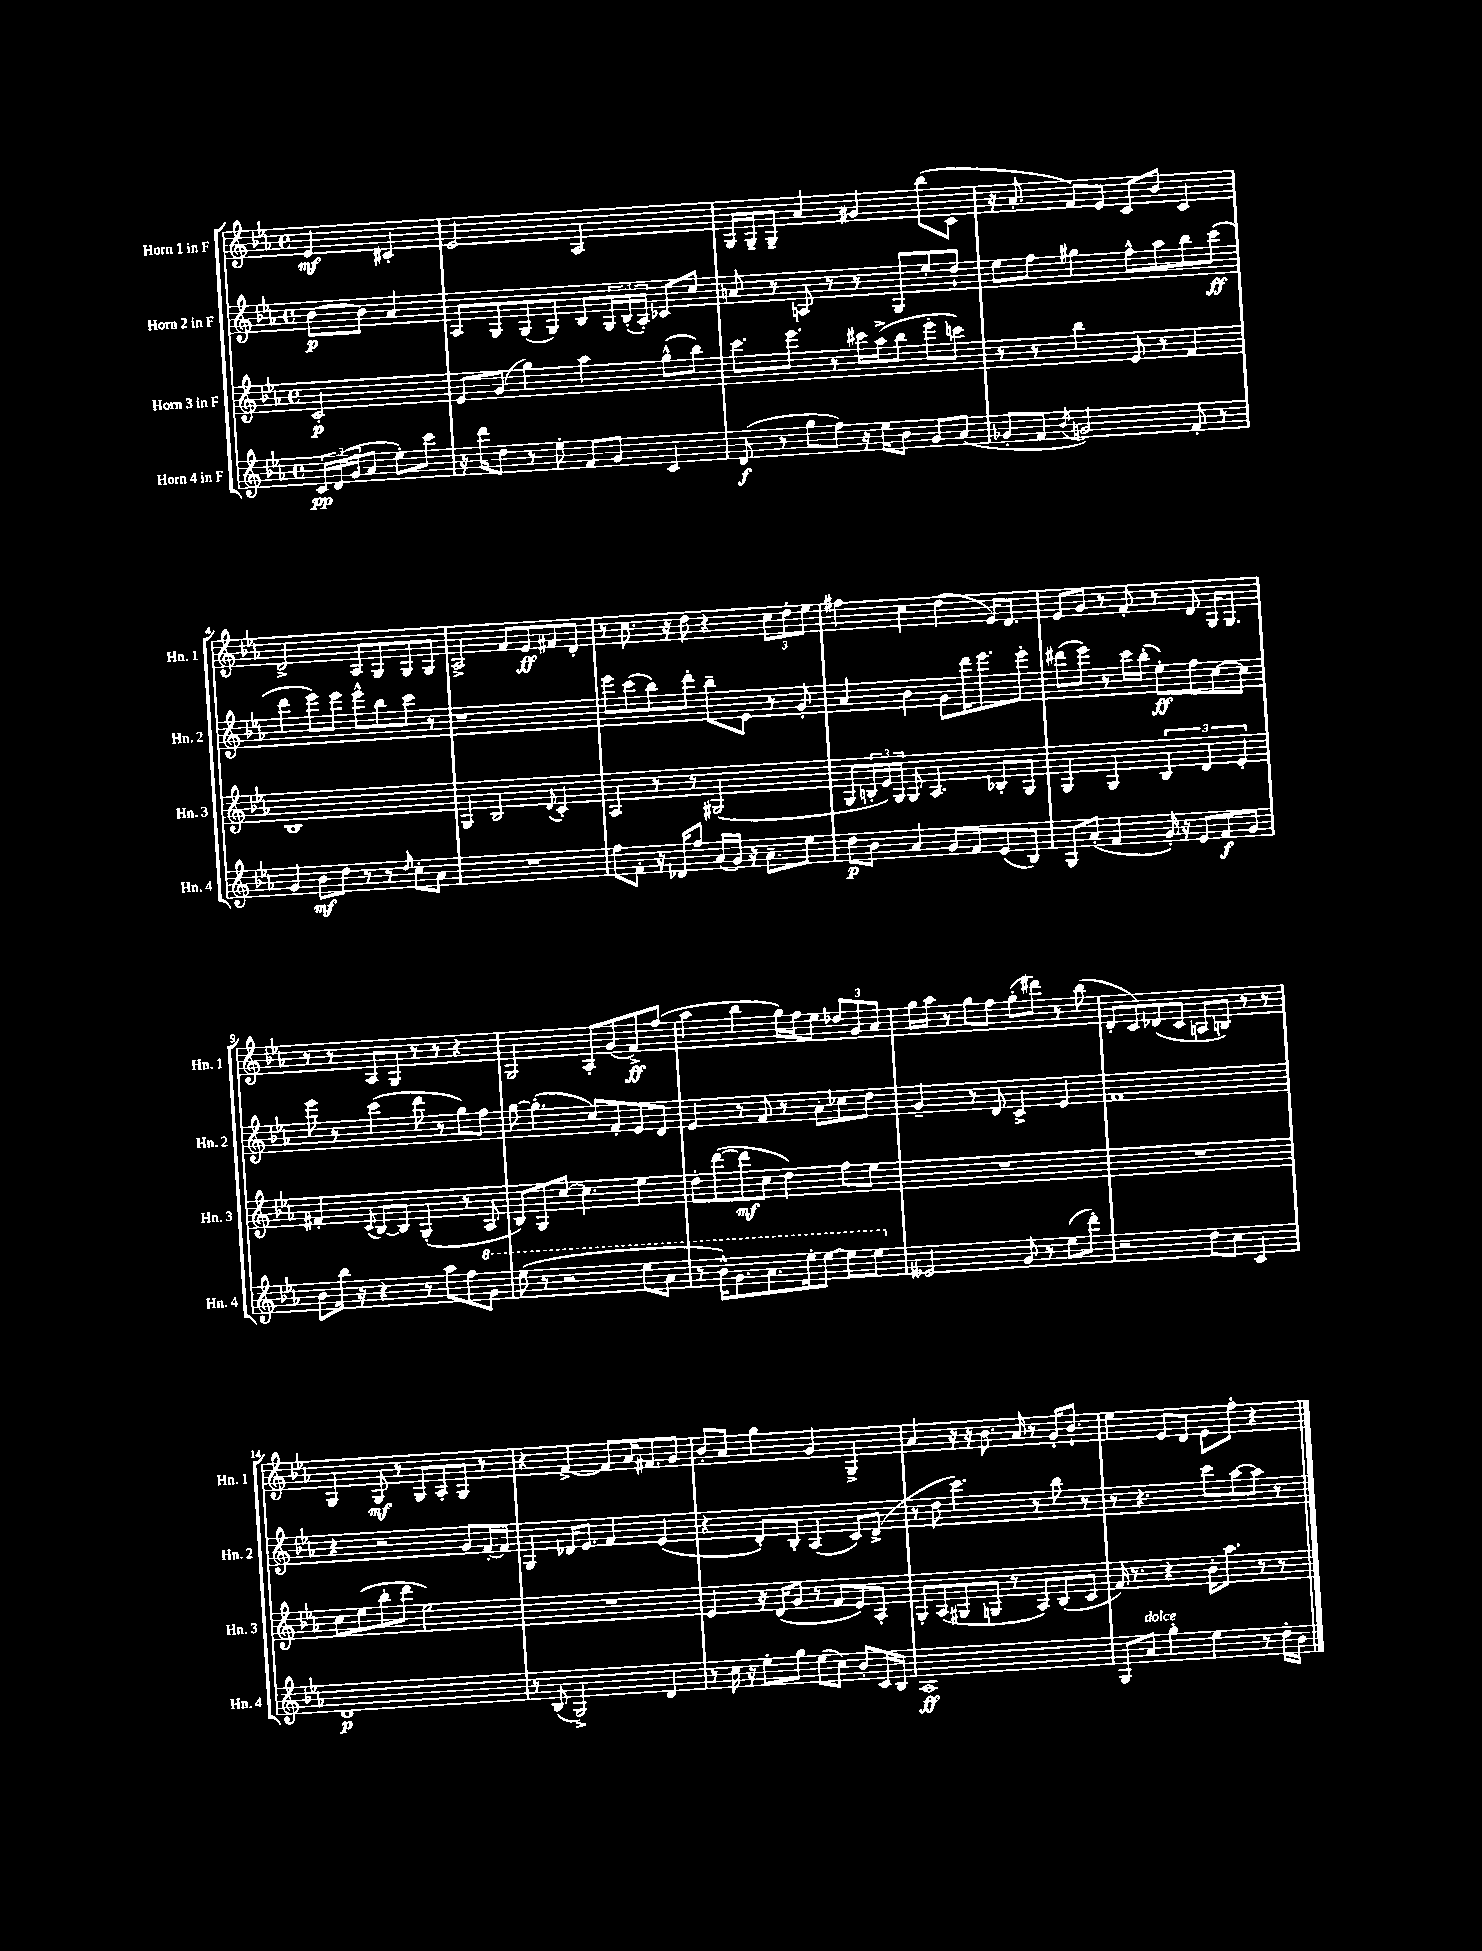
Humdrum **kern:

**kern	**kern	**kern	**kern
*staff4	*staff3	*staff2	*staff1
*clefG2	*clefG2	*clefG2	*clefG2
*k[b-e-a-]	*k[b-e-a-]	*k[b-e-a-]	*k[b-e-a-]
*M4/4	*M4/4	*M4/4	*M4/4
*met(c)	*met(c)	*met(c)	*met(c)
24c	2c'	[8b-	4e-
(24d	.	.	.
24g	.	.	.
8a-	.	8b-]	.
8ee-')	.	4a-	4c#'
8ccc	.	.	.
=	=	=	=
16r	8e-	8A-	2e-
16ddd	.	.	.
8dd	(8g	8G	.
8r	4gg)	(8G	.
8ee-'	.	8G)	.
8f	4aa-	8B-	2A-
8g	.	24G	.
.	.	(24B-'	.
.	.	24A-')	.
4c	(8gg^^	8c-	.
.	8bb-)	8cc	.
=	=	=	=
(8d	8.ccc	8a	16G
.	.	.	16G~
8r	.	8r	8G~
.	8.eee-	.	.
8gg	.	8A	4a-
8ff)	8r	8r	.
16r	16ccc#	8r	4g#
16ee-	(16aa-^	.	.
8b-	8bb-	8G	.
8g	8eee-'	8ee-'	(8bb-
(8a-	8ccc)	8dd`	8c
=	=	=	=
8g-'	8r	8ee-	16r
.	.	.	8.a-'
8f	8r	8ff	.
8qb-	.	.	.
2g)	4bb-	4gg#	8f)
.	.	.	8e-
.	8e-	8ff^^	8c
.	8r	8aa-	8b-
8f'	4f	8bb-	4c
8r	.	(8ccc	.
=	=	=	=
4g	1B-	4ddd	2d^
8b-	.	8eee-)	.
8dd	.	8eee-	.
8r	.	8eee-^^	8A-
8r	.	8bb-	8G
16qqdd	.	.	.
8cc'	.	8ccc	8G
8a-	.	8r	8G
=	=	=	=
1r	4G	1r	2A-^
.	2B-	.	.
.	.	.	8f
.	.	.	8e-
.	8qqd	.	.
.	4c'	.	8f#
.	.	.	8d'
=	=	=	=
8ff	4A-	8eee-	8r
8f'	.	(8ccc	8.cc
16r	8r	8bb-)	.
16d-	.	.	16r
8ff	8r	8ddd'	8dd
(16a-	(2G#	8bb-~	4r
16g)	.	.	.
16r	.	8e-	.
8.a-~	.	.	.
.	.	8r	12cc
.	.	.	12dd'
8ee-	.	8g'	.
.	.	.	12ee-
=	=	=	=
8dd	8G	4a-	4ff#
8b-	24B'	.	.
.	24e-)	.	.
.	24G	.	.
4a-	8G	4b-	4cc
.	4.A-	.	.
8g	.	8g	(4dd
8f	.	16ddd	.
.	.	8.eee-	.
(8e-	8B-'	.	16e-)
.	.	.	8.d
8B-)	8G	8eee-'	.
=	=	=	=
8G	4G	(8ddd#	8e-
(8a-'	.	8eee-)	8g
4f	4G	8r	8r
.	.	16ccc	8f'
.	.	(16bb-'	.
16g')	6B-	8ee-')	8r
16r	.	.	.
8e-	.	8ff	8d
.	6d	.	.
8f	.	[8cc	16G
.	.	.	8.G
.	6e-'	.	.
8g	.	8cc]	.
=	=	=	=
8b-	4f#'	8eee-	8r
16bb-	.	8r	8r
16r	.	.	.
.	8qqc	.	.
4r	[8B-	(4ccc	8A-
.	8B-]	.	8G
8r	(4G'	8ddd	8r
8aa-	.	8r	8r
8ff	8r	8gg)	4r
8gg	8A-	8ff	.
=	=	=	=
(8eee-	8B-)	[8gg	2G
8r	8G	(4.gg']	.
2r	[8cc	.	.
.	4.cc]	.	.
.	.	8cc)	8A-'
.	.	8f'	(8g
8eee-	4ee-	8e-	8f^)
8aa-	.	8d	(8ff
=	=	=	=
8r	8dd'	4e-	4aa-
16bb-^^)	([8ddd	.	.
8.gg	.	.	.
.	8ddd]	8r	4bb-
8.aa-	8cc	8f	.
.	4dd)	8r	16gg)
16eee-'	.	.	16ff
[8eee-	.	8a-'	8ee-
8eee-]	8ff	8cc-	12dd-
.	.	.	12g
8eee-	8ee-	8dd	.
.	.	.	12a-
=	=	=	=
2e--	1r	4g~	16gg
.	.	.	16aa-
.	.	.	8r
.	.	8r	8gg
.	.	8d	8ff
8g	.	4c^	(8gg'
8r	.	.	8ddd#)
(8ee-	.	4e-	8r
8ddd')	.	.	(8bb-
=	=	=	=
2r	1r	1f	8d'
.	.	.	8c)
.	.	.	(8d-
.	.	.	8c
8dd	.	.	8A
8cc	.	.	8B)
4c	.	.	8r
.	.	.	8r
=	=	=	=
1d	8cc	4r	4G
.	(8ee-	.	.
.	8bb-'	2r	8G
.	8ddd	.	8r
.	2ee-)	.	8G
.	.	.	8A-'
.	.	8g	8G
.	.	[16f'	8r
.	.	16f]	.
=	=	=	=
8r	1r	4G	4r
(8B-	.	.	.
2G^)	.	16d-	[4f^
.	.	8.e-	.
.	.	4f	8f]
.	.	.	16a-
.	.	.	8.f#
4d	.	(4e-	.
.	.	.	8g
=	=	=	=
8r	4e-	4r	8b-'
16cc	.	.	8a-
16r	.	.	.
8ee-'	16r	8d')	4gg
.	(16d	.	.
8gg	8g	8B-'	.
(8ee-	8r	(4A-	4g
8cc)	8f	.	.
8b-'	8e-)	8c)	4G^
16c	8A-'	(8d^	.
16B-	.	.	.
=	=	=	=
1A-	8G'	8r	4a-
.	(8A-	8dd	.
.	8G#	4.ccc)	16r
.	.	.	16r
.	8G	.	8.b-
.	8r	.	.
.	.	.	16a-
.	8A-)	8r	8r
.	(8B-	8bb-	16g'
.	.	.	8.b-`
.	8c	8r	.
=	=	=	=
8G	16f)	8r	4ee-
.	8.r	.	.
8a-	.	4.r	.
4gg'	4r	.	8e-
.	.	.	8d
4ee-	16b-'	8ccc	8e-
.	8.aa-	.	.
.	.	[8aa-	8ff'
8r	8r	8aa-]	4r
16dd'	8r	8r	.
16b-	.	.	.
==	==	==	==
*-	*-	*-	*-
